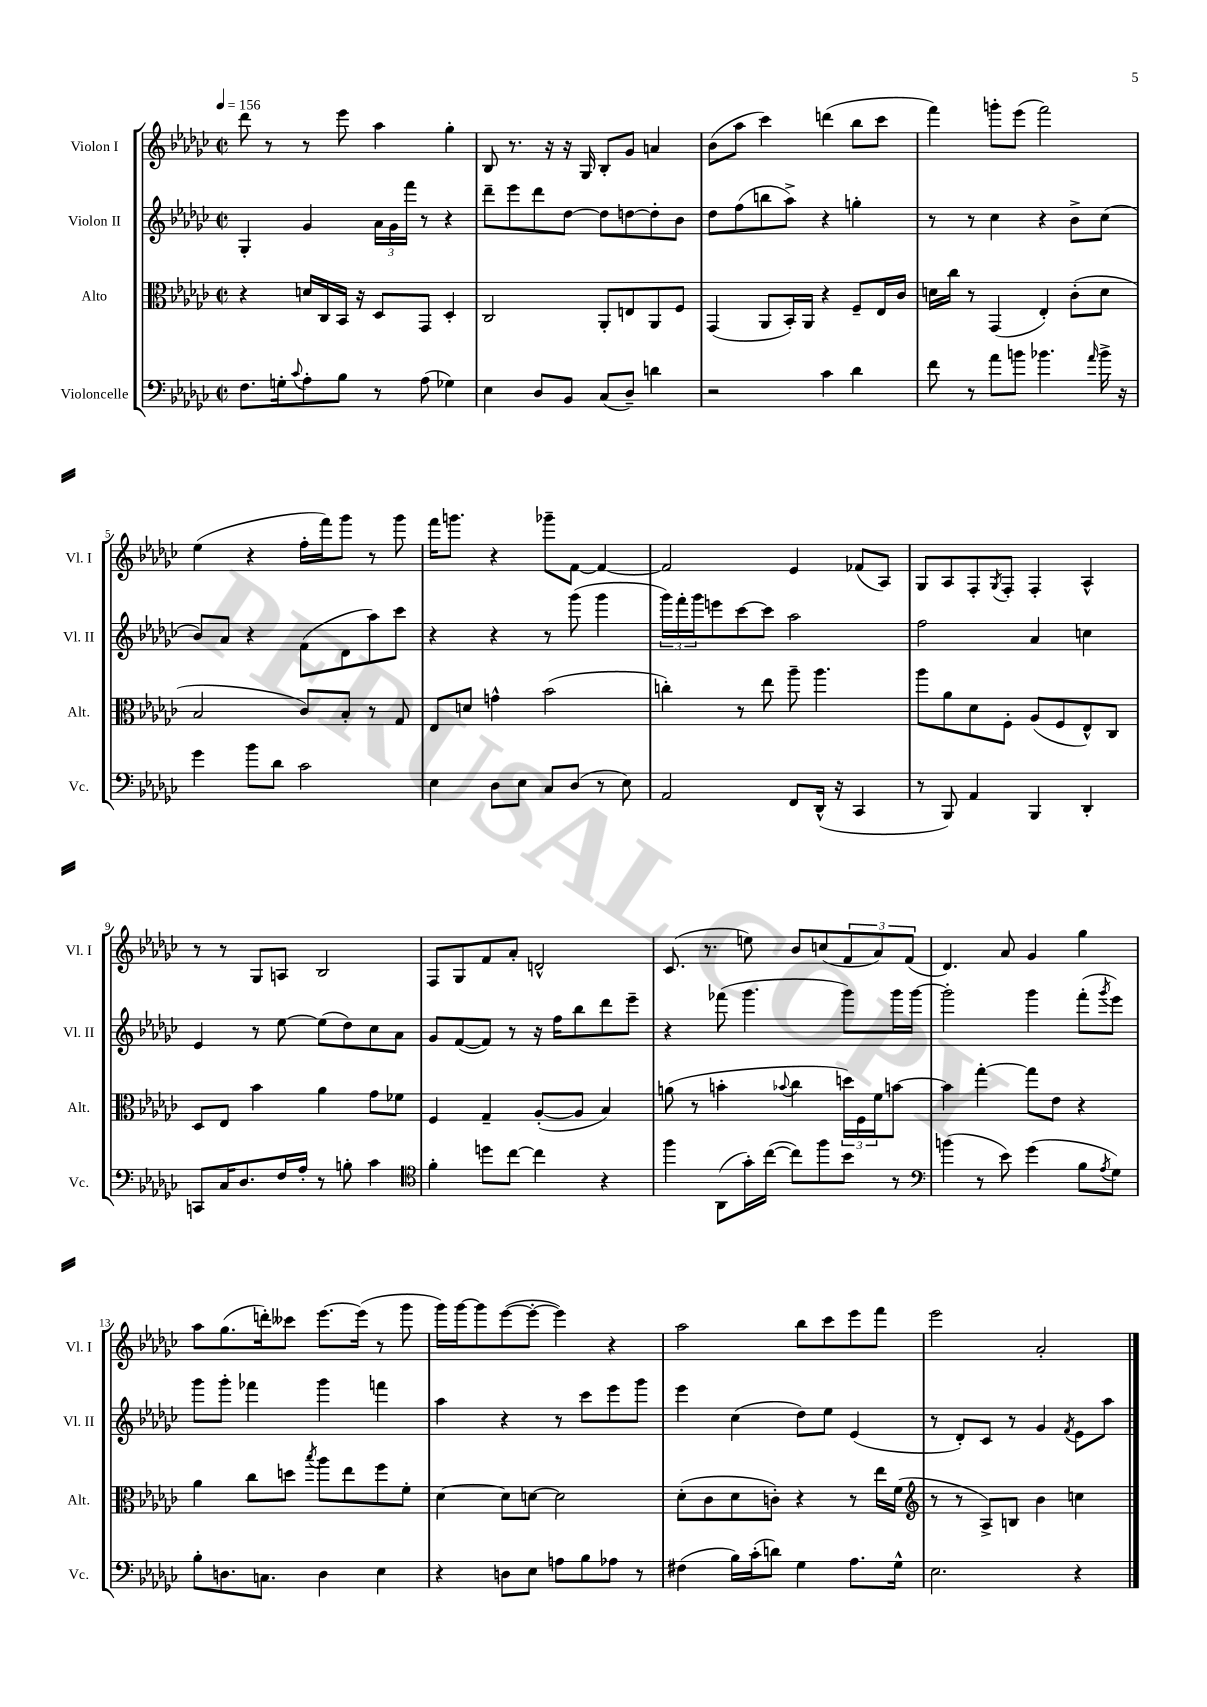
<<
\new StaffGroup <<
\new Staff = "s0" \with { instrumentName = "Violon I" shortInstrumentName = "Vl. I" } {
    \clef treble \key ges \major \defaultTimeSignature \time 2/2 \tempo 4 = 156
    des'''8 r8 r8 ees'''8 aes''4 ges''4-. |
    bes8 r8. r16 r16 ges16 bes8-. ges'8 a'4 |
    bes'8( aes''8 ces'''4) d'''4( bes''8 ces'''8 |
    f'''4) g'''8-. ees'''8( f'''2) |
    ees''4( r4 f''16-. f'''16) ges'''8 r8 ges'''8 |
    f'''16 g'''8. r4 ges'''8-- f'8~ f'4~ |
    f'2 ees'4 fes'8( aes8) |
    ges8 aes8 f8-. \acciaccatura { ges8 } f8-. f4-. aes4-^ |
    r8 r8 ges8 a8 bes2 |
    f8 ges8 f'8 aes'8-. d'2-^ |
    ces'8.( r8. e''8) bes'8 c''8( \tuplet 3/2 { f'8 aes'8) f'8( } |
    des'4.) aes'8 ges'4 ges''4 |
    aes''8 ges''8.( d'''16-.) ceses'''8 ees'''8.~ ees'''16( r8 ges'''8 |
    ges'''16) ges'''16~ ges'''8 ees'''8~( ees'''8~-. ees'''4) r4 |
    aes''2 bes''8 ces'''8 ees'''8 f'''8 |
    ees'''2 aes'2-. \bar "|." |
}
\new Staff = "s1" \with { instrumentName = "Violon II" shortInstrumentName = "Vl. II" } {
    \clef treble \key ges \major \defaultTimeSignature \time 2/2
    ges4-. ges'4 \tuplet 3/2 { aes'16 ges'16 f'''16 } r8 r4 |
    des'''8-- ees'''8 des'''8 des''8~ des''8 d''8~ d''8-. bes'8 |
    des''8 f''8( b''8 aes''8->) r4 g''4-. |
    r8 r8 ces''4 r4 bes'8-> ces''8( |
    bes'8) aes'8 r4 f'8( des'8 aes''8) ces'''8 |
    r4 r4 r8 ges'''8( ges'''4 |
    \tuplet 3/2 { ges'''16) f'''16-. ges'''16 } e'''8 ces'''8~ ces'''8 aes''2 |
    f''2 aes'4 c''4 |
    ees'4 r8 ees''8~ ees''8( des''8) ces''8 aes'8 |
    ges'8 f'8~( f'8) r8 r16 f''16 bes''8 des'''8 ees'''8-- |
    r4 fes'''8( ges'''4. ges'''8) ges'''16 ges'''16~ |
    ges'''2-. ges'''4 f'''8-.( \acciaccatura { ges'''8 } ees'''8) |
    ges'''8 ges'''8-. fes'''4 ges'''4 f'''4 |
    aes''4 r4 r8 ces'''8 ees'''8 ges'''8 |
    ees'''4 ces''4( des''8) ees''8 ees'4( |
    r8 des'8-.) ces'8 r8 ges'4 \acciaccatura { f'8 } ees'8 aes''8 \bar "|." |
}
\new Staff = "s2" \with { instrumentName = "Alto" shortInstrumentName = "Alt." } {
    \clef alto \key ges \major \defaultTimeSignature \time 2/2
    r4 d'16 ces16 bes,16 r16 des8 ges,8 des4-. |
    ces2 aes,8-. e8 aes,8 f8 |
    ges,4( aes,8 bes,16-.) aes,16 r4 f8-- ees16 ces'16 |
    d'16 ces''16 r8 ges,4( ees4-.) ces'8-.( d'8 |
    bes2 ces'8) bes8-. r8 ges8 |
    ees8 d'8 g'4-^ bes'2( |
    c''4-.) r8 ees''8 aes''8-- aes''4. |
    aes''8 aes'8 des'8 f8-. aes8( f8 ees8-^) ces8 |
    des8 ees8 bes'4 aes'4 ges'8 fes'8 |
    f4 ges4-- aes8~-.( aes8 bes4) |
    a'8( r8 b'4-. \appoggiatura { bes'8 } ces''4 \tuplet 3/2 { d''16) f16 f'16 } b'8~ |
    b'4 ges''4~-. ges''8 ees'8 r4 |
    aes'4 ces''8 d''8 \acciaccatura { bes''8 } aes''8 ees''8 f''8 f'8-. |
    des'4~ des'8 d'8~ d'2 |
    des'8-.( ces'8 des'8 c'8-.) r4 r8 ees''16 f'16( |
    \clef treble r8 r8 aes8->) b8 bes'4 c''4 \bar "|." |
}
\new Staff = "s3" \with { instrumentName = "Violoncelle" shortInstrumentName = "Vc." } {
    \clef bass \key ges \major \defaultTimeSignature \time 2/2
    f8. g16-. \appoggiatura { ces'8 } aes8-. bes8 r8 aes8( ges4) |
    ees4 des8 bes,8 ces8( des8--) d'4 |
    r2 ces'4 des'4 |
    f'8 r8 aes'8 b'8 bes'4. \grace { aes'16 } bes'16-> r16 |
    ges'4 bes'8 des'8 ces'2 |
    ees4 des8 ees8 ces8 des8( r8 ees8) |
    aes,2 f,8 des,16-^( r16 ces,4 |
    r8 bes,,8) aes,4 bes,,4 des,4-. |
    c,8 ces16 des8. f16 aes16-. r8 b8-. ces'4 |
    \clef tenor f'4-. d''8 ces''8~ ces''4 r4 |
    f''4 aes,8( ges'16-.) ces''16~( ces''8) f''8 bes'8 r8 |
    \clef bass b'4( r8 ees'8) ges'4( bes8 \acciaccatura { aes8 } ges8) |
    bes8-. d8. c8. d4 ees4 |
    r4 d8 ees8 a8 bes8 aes8 r8 |
    fis4( bes16) ces'16-.( d'8) ges4 aes8. ges16-^ |
    ees2. r4 \bar "|." |
}
>>
>>
